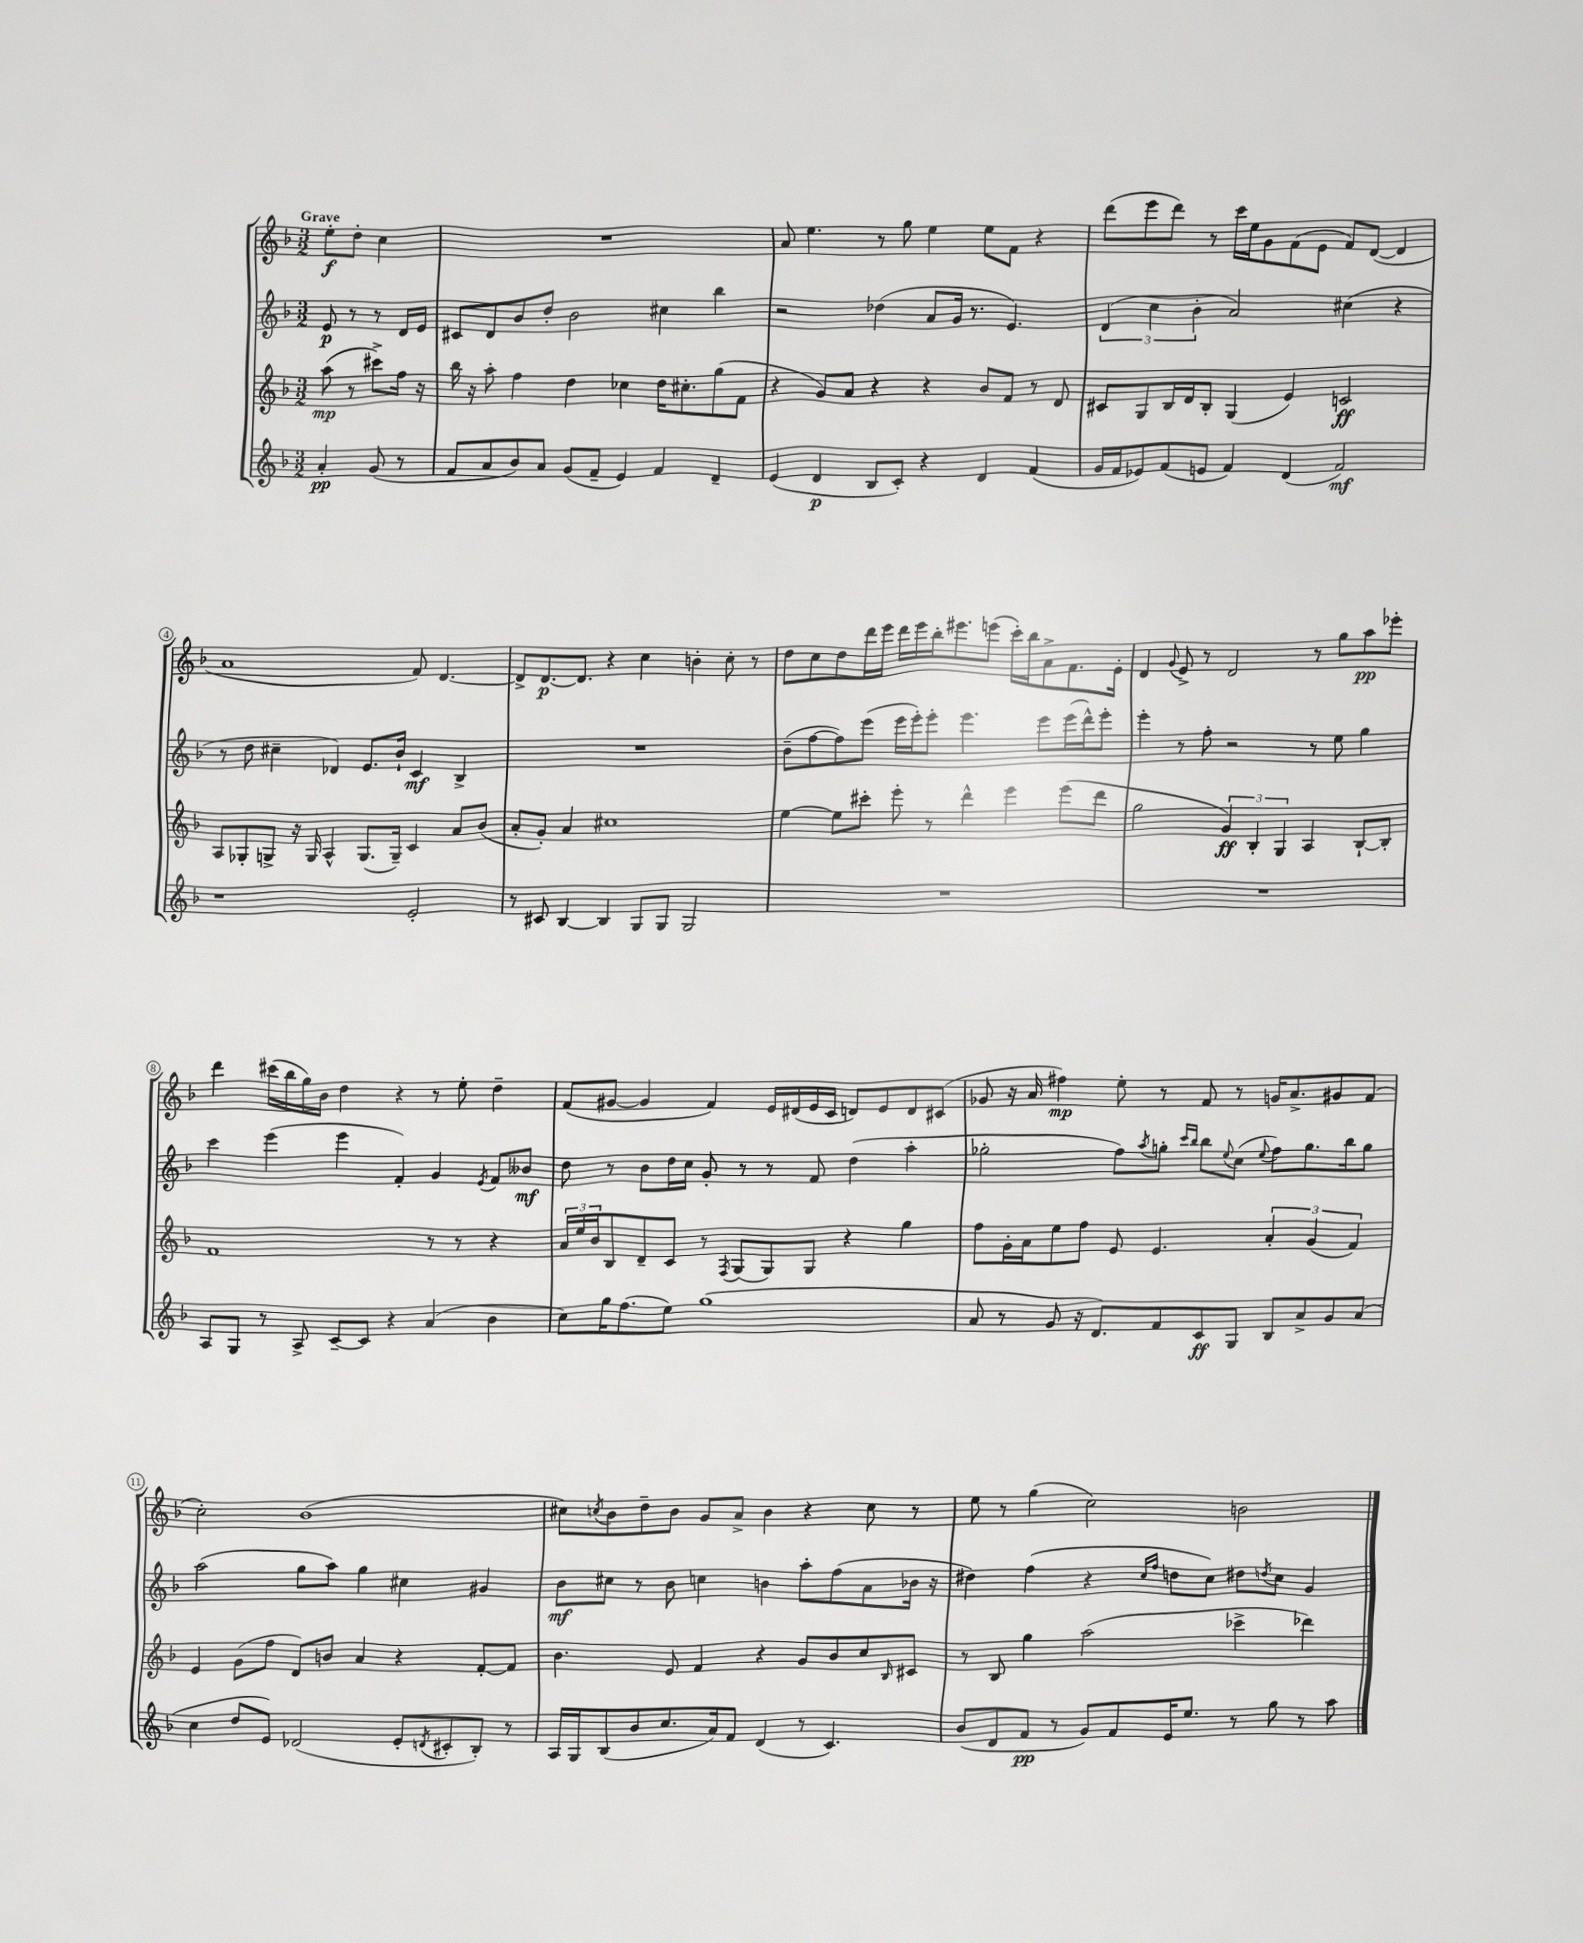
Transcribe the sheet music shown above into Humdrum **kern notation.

**kern	**kern	**kern	**kern
*staff4	*staff3	*staff2	*staff1
*clefG2	*clefG2	*clefG2	*clefG2
*k[b-]	*k[b-]	*k[b-]	*k[b-]
*M3/2	*M3/2	*M3/2	*M3/2
4a'/	(8aa\	8e/	8ee'\L
.	8r	8r	8dd'\J
(8g/	8ccc#^\L)	8r	4cc\
8r	16ff\Jk	16d/LL	.
.	16r	16e/JJ	.
=	=	=	=
8f/L	16bb-\	8c#/L	1.r
.	16r	.	.
8a/	8aa'\	8d/	.
8b-/)	4ff\	8b-/	.
8a/J	.	8dd'/J	.
(8g/L	4dd\	2b-\	.
8f~/J	.	.	.
4e/)	4cc-\	.	.
4f/	16dd\LK	4cc#\	.
.	8.cc#'\	.	.
4d~/	(8gg\	4bb-\	.
.	8f\J	.	.
=	=	=	=
(4e/	4r	2r	8a/
.	.	.	4.ee\
4d/	8g/L)	.	.
.	8a/J	.	.
8B-/L	4r	(4dd-\	8r
8c'/J)	.	.	8gg\
4r	4r	8a/L	4ee\
.	.	16g/Jk	.
.	.	8.r	.
4d/	8b-/L	.	8ee\L
.	8f/J	4.e/)	8f\J
(4f/	8r	.	4r
.	8d/	.	.
=	=	=	=
16g/LL	8c#/L	(6d/	(8ddd\L
16f/J	.	.	.
8e-/)	8G/	.	8eee\
.	.	6cc\	.
(8f/	16B-/L	.	8ddd\J)
.	16d/J	.	.
.	.	6b-'\	.
8e/J	8B-'/J	.	8r
4f/)	(4G/	2a/)	16ccc\LL
.	.	.	16ee\J
.	.	.	8g\
(4d/	4e/)	.	(8f\
.	.	.	8e\J
2f/)	2c/	(4cc#\	8f/L)
.	.	.	([8d/J
.	.	4r	4d/]
=	=	=	=
1r	8A/L	8r	1a
.	8G-'/	8dd\	.
.	8G^/J	4cc#~\	.
.	16r	.	.
.	16G/	.	.
.	4A^^/	4d-/)	.
.	(8.G/L	8.e/L	.
.	16G~/Jk)	16b-`/Jk	.
2e'/	4c/	4c/	8f/)
.	.	.	[4.d/
.	8a/L	4B-^/	.
.	(8b-/J	.	.
=	=	=	=
8r	8a'/L	1.r	8d^/]L
8c#/	8g'/J)	.	[8.d/
[4B-/	4a/	.	.
.	.	.	8.d/]J
4B-/]	1cc#	.	4r
8G/L	.	.	4cc\
8G/J	.	.	.
2G/	.	.	4b'\
.	.	.	8cc'\
.	.	.	8r
=	=	=	=
1.r	[4ee\	(8b-~\L	8dd\L
.	.	[8ff\	8cc\
.	8ee\]L	8ff\])	8dd\
.	8ccc#'\J	(8eee\J	16ddd\L
.	.	.	16eee\JJ
.	8eee'\	16eee\LL	16ddd\LL
.	.	16eee'\J)	16eee\
.	8r	8eee'\J	16bb-'\J
.	.	.	8.eee#\
.	4ddd^^\	4.eee\	.
.	.	.	(8eee\J
.	4eee\	.	16ccc'\LL)
.	.	.	16bb-\J
.	.	8eee\L	8a^\
.	(8eee\L	(16eee\L	8.f\
.	.	16ddd^^\J)	.
.	8ddd\J	8eee'\J	.
.	.	.	16e'\Jk
=	=	=	=
1.r	2gg\	4eee'\	4d/
.	.	.	8qqg/
.	.	8r	8e^/
.	.	8ff'\	8r
.	6g/)	2r	2d/
.	6B-'/	.	.
.	6G/	.	.
.	4A/	8r	8r
.	.	8ee\	8gg\L
.	[8B-`/L	4gg\	8aa\
.	8B-'/]J	.	8eee-'\J
=	=	=	=
8A/L	1f	4ccc\	4ddd\
8G/J	.	.	.
8r	.	(4eee\	(16ccc#\LL
.	.	.	16bb-\
8A^/	.	.	16gg\)
.	.	.	16b-\JJ
[8c~/L	.	4eee\	4dd\
8c/]J	.	.	.
4r	.	4f'/)	4r
(4a/	8r	4g/	8r
.	8r	.	8ee'\
.	.	8qe/	.
4b-\	4r	8f/L	4dd~\
.	.	8b--/J	.
=	=	=	=
8cc\L)	24a/LL	8dd\	(8f/L
.	24ee/	.	.
.	24b-/J	.	.
16gg\K	8B-/	8r	[8g#/J
(8.ff\	.	.	.
.	8d~/	8b-\L	4g#/]
8ee\J)	8c/J	16dd\L	.
.	.	16cc\JJ	.
(1gg	8r	8g'/	4f/)
.	8qF/	.	.
.	(8G/L	8r	.
.	8G/)	8r	16e/LL
.	.	.	(16d#/
.	8G/J	8f/	16e/
.	.	.	16c/JJ
.	4r	(4dd\	8d/L)
.	.	.	8e/
.	4gg\	4aa'\	8d/
.	.	.	(8c#/J
=	=	=	=
8a/	8ff\L	2gg-'\	8g-/
8r	16g'\L	.	16r
.	16a\J	.	16a/
8g/	8ee\	.	4ff#\)
16r	8ff\J	.	.
8.d/L)	.	.	.
.	8e/	8ff\L)	8ee'\
.	.	8qaa/	.
8f/	4.e/	8gg'\J	8r
.	.	16qqccc/LL	.
.	.	16qqbb-/JJ	.
8c/	.	8bb-\L	8f/
.	.	8qqee/	.
8G/J	.	(8cc\J	8r
.	.	8qqee/	.
8B-/L	6a'/	8ff\L)	16g/LK
.	.	.	8.a^/
8a^/	.	8.gg\	.
.	(6g/	.	.
8g/	.	.	8g#/
.	.	16bb-\k	.
.	6f/)	.	.
(8a/J	.	8gg\J	(8f/J
=	=	=	=
4cc\	4e/	(2aa\	2cc'\)
8dd/L	(8g\L	.	.
8e/J)	8ff\J	.	.
(2d-/	8d/L)	8gg\L	(1b-
.	8b/J	8aa\J)	.
.	4a/	4gg\	.
8e'/L	4r	4cc#\	.
8qd/	.	.	.
8c#'/	.	.	.
8B-'/J)	[8f'/L	4g#/	.
8r	8f/]J	.	.
=	=	=	=
16A/LL	4.b-\	8b-\L	8cc#\L)
16G/J	.	.	.
.	.	.	8qcc/
(8B-/	.	8cc#\J	8b-\
8b-/	.	8r	8dd~\
8.cc/	8e/	8b-\	8b-\J
.	4f/	4cc\	8g/L
16a/k)	.	.	.
8f/J	.	.	8a^/J
(4d/	4r	4b\	4b-\
8r	8g/L	8aa'\L	4r
4.c/)	8b-/	(8ff\	.
.	8cc/	8a\	8cc\
.	16qqB-/	.	.
.	8c#/J	16b-\Jk	8r
.	.	16r	.
=	=	=	=
(8b-/L	8r	4dd#\)	8ee\
8d/	8B-/	.	8r
8f/J	4gg\	(4ff\	(4gg\
8r	.	.	.
8g/L)	(2aa\	4r	2cc\)
8f/	.	.	.
.	.	16qqcc/LL	.
.	.	16qqff/JJ	.
16e/K	.	8dd\L	.
8.ee/J	.	.	.
.	.	8cc\J)	.
8r	4ccc-^\	8dd#\L	2b\
.	.	8qdd/	.
8gg\	.	8cc\J	.
8r	4ddd-\)	4g/	.
8aa\	.	.	.
==	==	==	==
*-	*-	*-	*-
